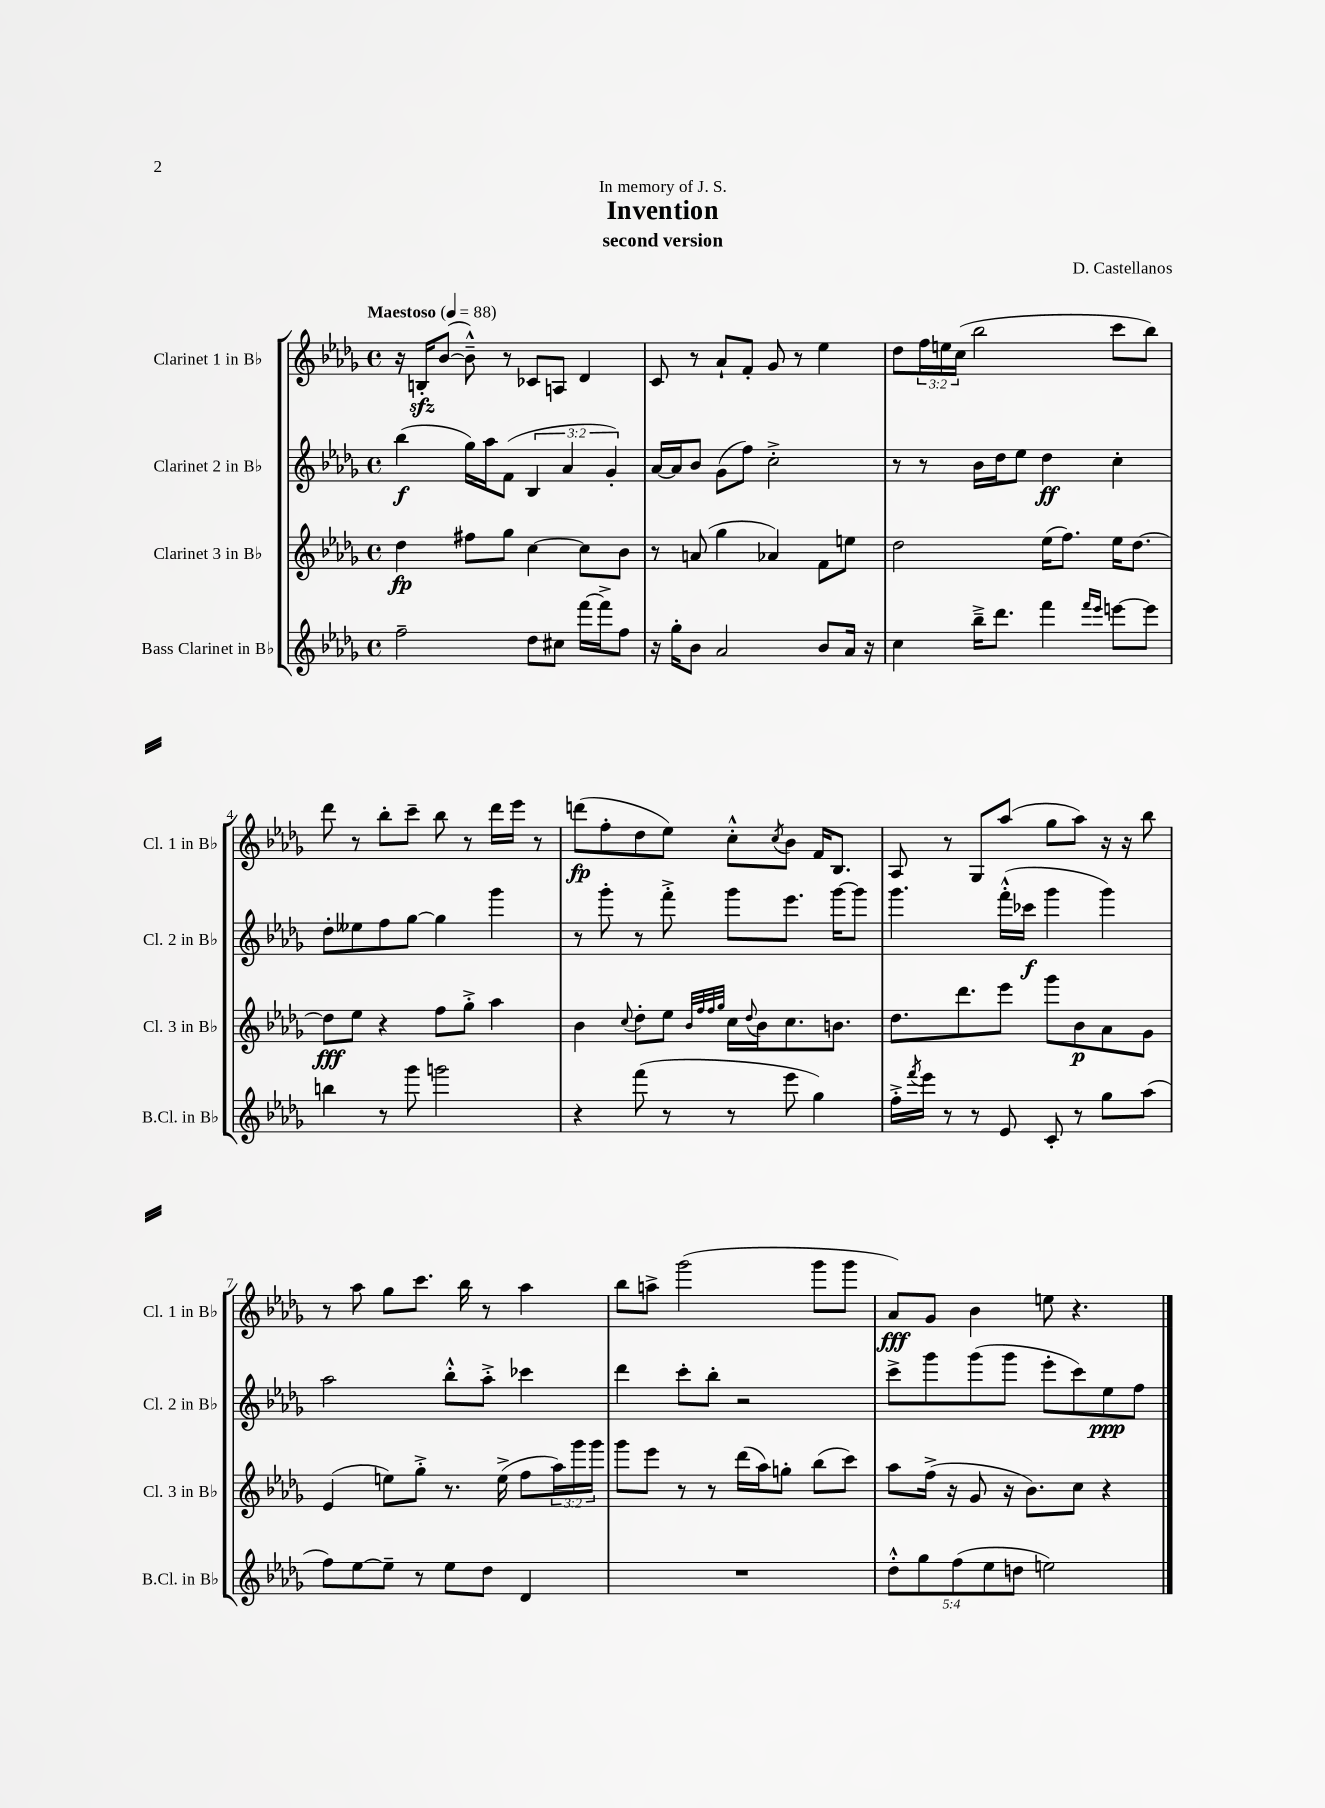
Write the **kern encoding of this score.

**kern	**kern	**dynam	**kern	**dynam	**kern	**dynam
*part4	*part3	*part3	*part2	*part2	*part1	*part1
*staff4	*staff3	*staff3	*staff2	*staff2	*staff1	*staff1
*I"Bass Clarinet in B♭	*I"Clarinet 3 in B♭	*	*I"Clarinet 2 in B♭	*	*I"Clarinet 1 in B♭	*
*I'B.Cl. in B♭	*I'Cl. 3 in B♭	*	*I'Cl. 2 in B♭	*	*I'Cl. 1 in B♭	*
*clefG2	*clefG2	*	*clefG2	*	*clefG2	*
*k[b-e-a-d-g-]	*k[b-e-a-d-g-]	*	*k[b-e-a-d-g-]	*	*k[b-e-a-d-g-]	*
*M4/4	*M4/4	*	*M4/4	*	*M4/4	*
*met(c)	*met(c)	*	*met(c)	*	*met(c)	*
*MM88	*MM88	*	*MM88	*	*MM88	*
=1	=1	=1	=1	=1	=1	=1
!	!	!	!	!	!LO:TX:a:B:t=Maestoso	!
2ff~\	4dd-\	fp	(4bb-\	f	16r	.
.	.	.	.	.	16Bnzz'/KL	.
.	.	.	.	.	([8b-/J	.
.	8ff#X\L	.	16gg-\LL)	.	8b-~^^\])	.
.	.	.	16aa-\J	.	.	.
.	8gg-\J	.	(8f\J	.	8r	.
8dd-\L	[4cc\	.	6B-/	.	8c-X/L	.
8cc#X\J	.	.	.	.	8An/J	.
.	.	.	6a-/	.	.	.
[16fff\LL	8cc\L]	.	.	.	4d-/	.
16fff^\J]	.	.	.	.	.	.
.	.	.	6g-'/)	.	.	.
8ff\J	8b-\J	.	.	.	.	.
=2	=2	=2	=2	=2	=2	=2
16r	8r	.	[16a-/LL	.	8c/	.
16gg-'\KL	.	.	16a-/J]	.	.	.
8b-\J	(8an/	.	8b-/J	.	8r	.
2a-/	4gg-\	.	(8g-\L	.	8a-`/L	.
.	.	.	8ff\J)	.	8f'/J	.
.	4a-X/)	.	2cc'^\	.	8g-/	.
.	.	.	.	.	8r	.
8b-/L	8f\L	.	.	.	4ee-\	.
16a-/Jk	8een\J	.	.	.	.	.
16r	.	.	.	.	.	.
=3	=3	=3	=3	=3	=3	=3
4cc\	2dd-\	.	8r	.	8dd-\L	.
.	.	.	8r	.	24ff\L	.
.	.	.	.	.	24een\	.
.	.	.	.	.	(24cc\JJ	.
16bb-~^\KL	.	.	16b-\LL	.	2bb-\	.
8.ddd-\J	.	.	16dd-\J	.	.	.
.	.	.	8ee-\J	.	.	.
4fff\	(16ee-\KL	.	4dd-\	ff	.	.
.	8.ff\J)	.	.	.	.	.
16qqfff/LL	.	.	.	.	.	.
16qqeee-/JJ	.	.	.	.	.	.
[8eeen\L	16ee-\KL	.	4cc'\	.	8ccc\L	.
.	[8.dd-\J	.	.	.	.	.
8eee\J]	.	.	.	.	8bb-\J)	.
!!LO:LB:g=z
=4	=4	=4	=4	=4	=4	=4
4bbn\	8dd-\L]	fff	8dd-'\L	.	8ddd-\	.
.	8ee-\J	.	8ee--X\	.	8r	.
8r	4r	.	8ff\	.	8bb-'\L	.
8ggg-\	.	.	[8gg-\J	.	8ccc~\J	.
2gggn\	8ff\L	.	4gg-\]	.	8bb-\	.
.	8gg-'^\J	.	.	.	8r	.
.	4aa-\	.	4ggg-\	.	16ddd-\LL	.
.	.	.	.	.	16eee-\JJ	.
.	.	.	.	.	8r	.
=5	=5	=5	=5	=5	=5	=5
4r	4b-\	.	8r	.	(8dddn\L	fp
.	.	.	8ggg-'\	.	8ff'\	.
.	8qqcc/	.	.	.	.	.
(8fff\	8dd-'\L	.	8r	.	8dd-\	.
8r	8ee-\J	.	8fff'^\	.	8ee-\J)	.
.	32qqb-/LLL	.	.	.	.	.
.	32qqff/	.	.	.	.	.
.	32qqff/	.	.	.	.	.
.	32qqgg-/JJJ	.	.	.	.	.
8r	16cc\LL	.	8ggg-\L	.	8cc'^^\L	.
.	8qqdd-/	.	.	.	.	.
.	16b-\J	.	.	.	.	.
.	.	.	.	.	8qcc/	.
8eee-\	8.cc\	.	8.eee-\J	.	8b-\J	.
4gg-\)	.	.	.	.	16f/KL	.
.	8.bn\J	.	[16ggg-\KL	.	8.B-/J	.
.	.	.	8ggg-\J]	.	.	.
=6	=6	=6	=6	=6	=6	=6
16ff'^\LL	8.dd-\L	.	4.ggg-\	.	8A-/	.
8qfff/	.	.	.	.	.	.
16eee-\JJ	.	.	.	.	.	.
8r	.	.	.	.	8r	.
.	8.ddd-\	.	.	.	.	.
8r	.	.	.	.	8G-/L	.
8e-/	8eee-\J	.	(16fff'^^\LL	.	(8aa-/J	.
.	.	.	16ccc-X\JJ	f	.	.
8c'/	8ggg-\L	.	4ggg-\	.	8gg-\L	.
8r	8b-\	p	.	.	8aa-\J)	.
8gg-\L	8a-\	.	4ggg-\)	.	16r	.
.	.	.	.	.	16r	.
(8aa-\J	8g-\J	.	.	.	8bb-\	.
!!LO:LB:g=z
=7	=7	=7	=7	=7	=7	=7
8ff\L)	(4e-/	.	2aa-\	.	8r	.
[8ee-\	.	.	.	.	8aa-\	.
8ee-~\J]	8een\L)	.	.	.	8gg-\L	.
8r	8gg-'^\J	.	.	.	8.ccc\J	.
8ee-\L	8.r	.	8bb-'^^\L	.	.	.
.	.	.	.	.	16bb-\	.
8dd-\J	.	.	8aa-'^\J	.	8r	.
.	(16ee^\	.	.	.	.	.
4d-/	8ff\L	.	4ccc-X\	.	4aa-\	.
.	24aa-\L)	.	.	.	.	.
.	24ggg-\	.	.	.	.	.
.	24ggg-\JJ	.	.	.	.	.
=8	=8	=8	=8	=8	=8	=8
1r	8ggg-\L	.	4ddd-\	.	8bb-\L	.
.	8eee-\J	.	.	.	8aan^\J	.
.	8r	.	8ccc'\L	.	(2ggg-\	.
.	8r	.	8bb-'\J	.	.	.
.	(16ddd-\LL	.	2r	.	.	.
.	16aa-\J)	.	.	.	.	.
.	8ggn'\J	.	.	.	.	.
.	(8bb-\L	.	.	.	8ggg-\L	.
.	8ccc\J)	.	.	.	8ggg-\J	.
=9	=9	=9	=9	=9	=9	=9
10dd-'^^\L	8aa-\L	.	8ccc^\L	.	8a-/L)	fff
10gg-\	.	.	.	.	.	.
.	(16ff^\Jk	.	8ggg-\	.	8g-/J	.
.	16r	.	.	.	.	.
(10ff\	.	.	.	.	.	.
.	8g-/	.	(8ggg-\	.	4b-\	.
10ee-\	.	.	.	.	.	.
.	16r	.	8ggg-\J	.	.	.
10ddn\J	.	.	.	.	.	.
.	8.b-\L)	.	.	.	.	.
2een\)	.	.	8eee-'\L	.	8een\	.
.	8cc\J	.	8ccc\)	.	4.r	.
.	4r	.	8ee-\	ppp	.	.
.	.	.	8ff\J	.	.	.
==	==	==	==	==	==	==
*-	*-	*-	*-	*-	*-	*-
